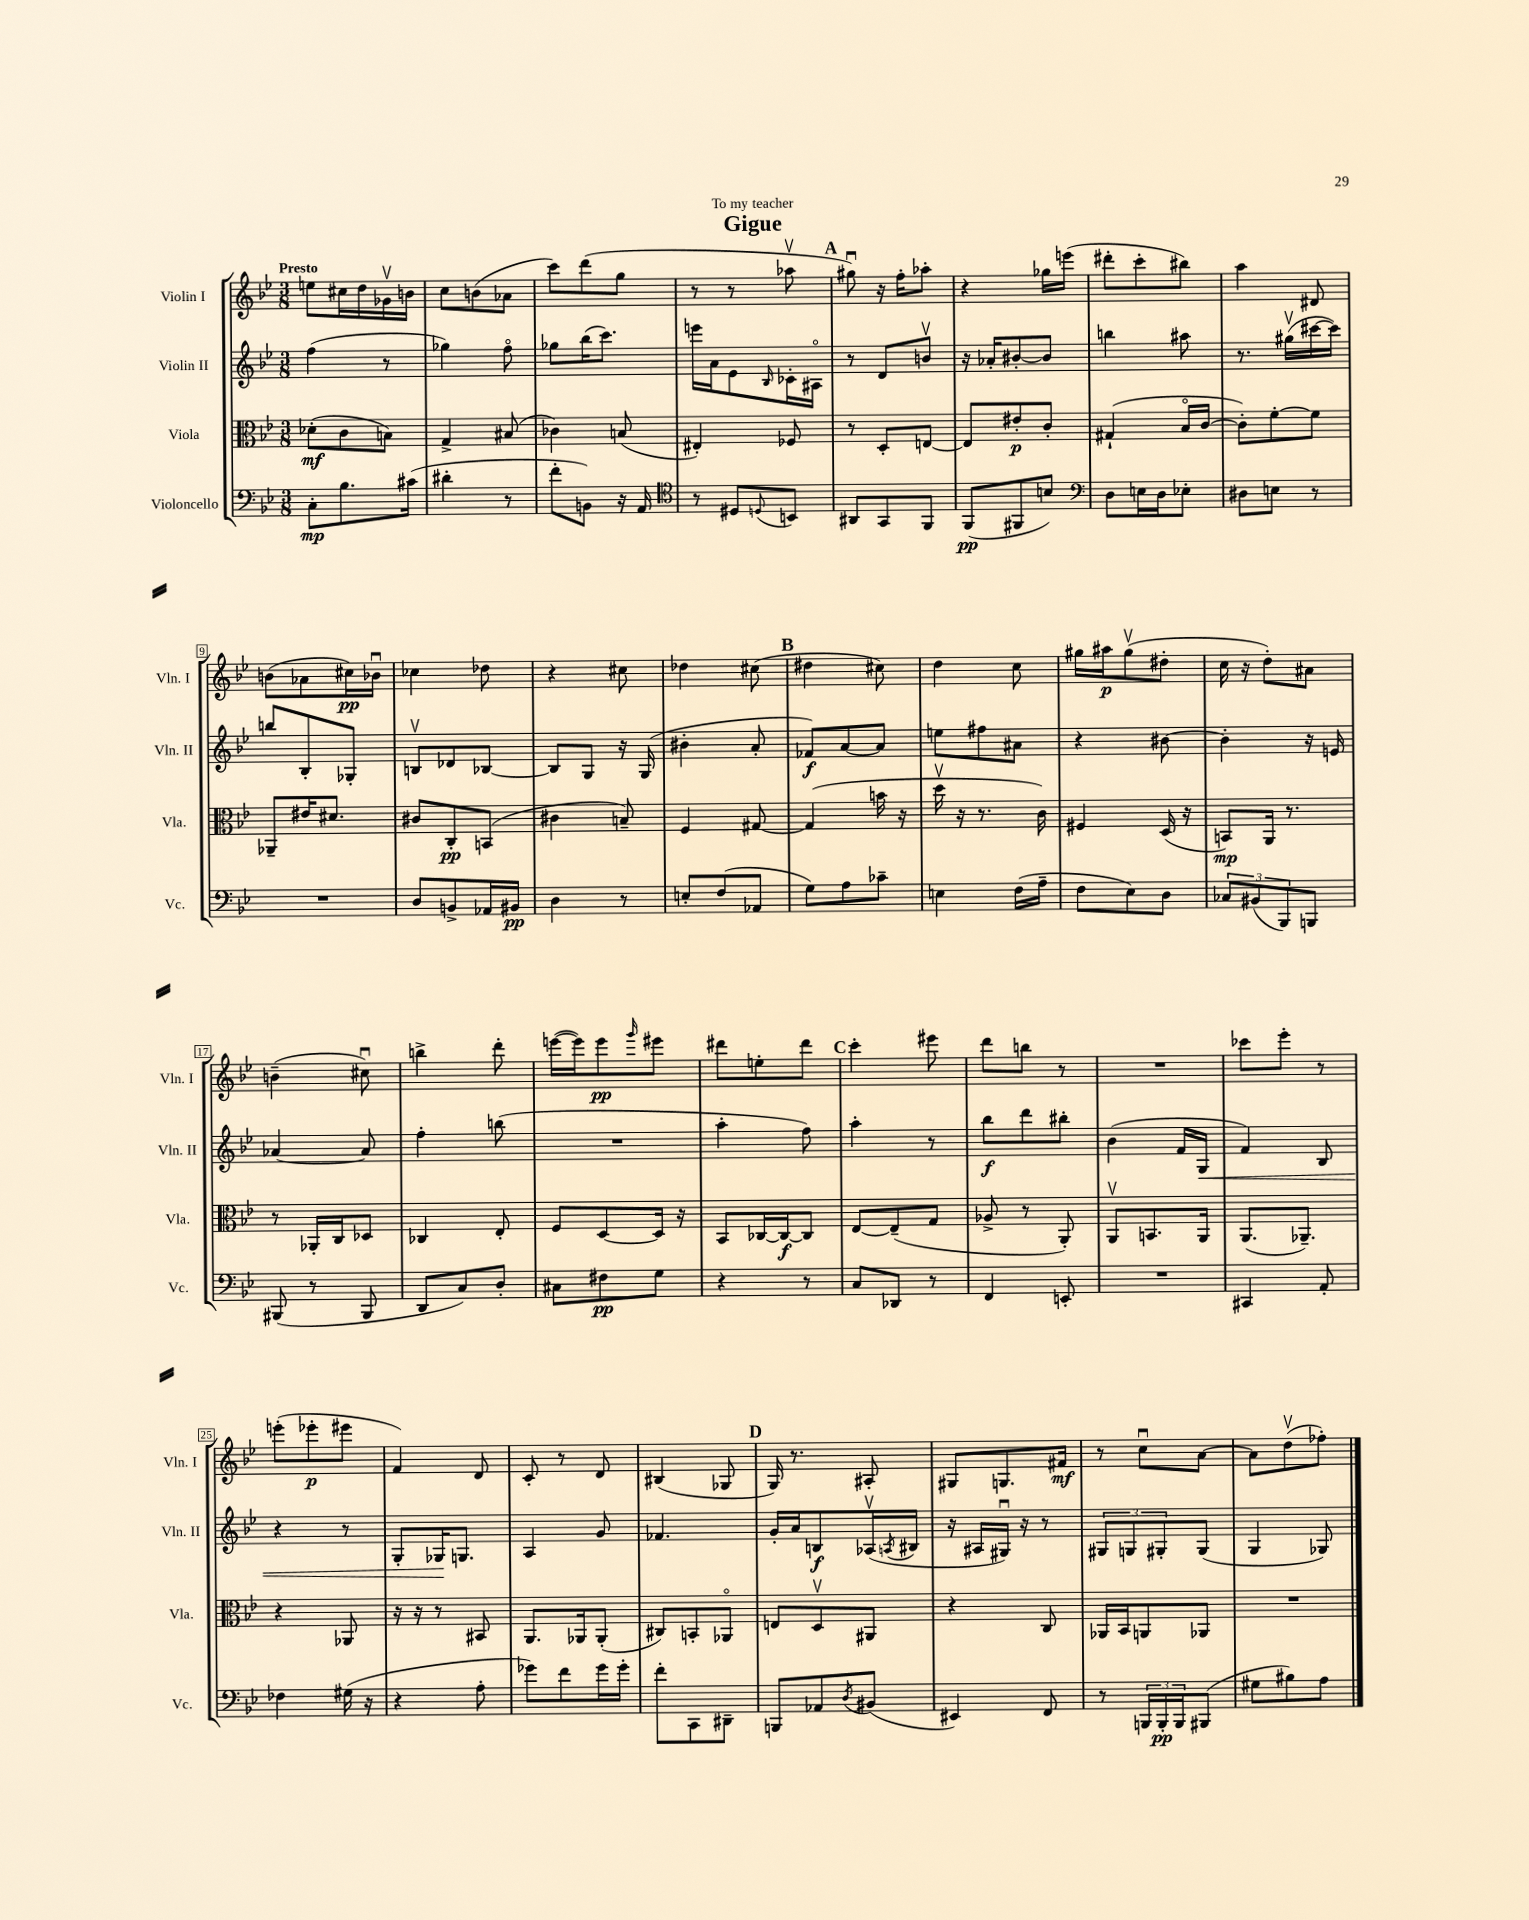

**kern	**dynam	**kern	**dynam	**kern	**dynam	**kern	**dynam
*part4	*part4	*part3	*part3	*part2	*part2	*part1	*part1
*staff4	*staff4	*staff3	*staff3	*staff2	*staff2	*staff1	*staff1
*I"Violoncello	*	*I"Viola	*	*I"Violin II	*	*I"Violin I	*
*I'Vc.	*	*I'Vla.	*	*I'Vln. II	*	*I'Vln. I	*
*clefF4	*	*clefC3	*	*clefG2	*	*clefG2	*
*k[b-e-]	*	*k[b-e-]	*	*k[b-e-]	*	*k[b-e-]	*
*M3/8	*	*M3/8	*	*M3/8	*	*M3/8	*
=1	=1	=1	=1	=1	=1	=1	=1
!	!	!	!	!	!	!LO:TX:a:B:t=Presto	!
8C'\L	mp	(8d-X'\L	mf	(4ff\	.	8een\L	.
8.B-\	.	8c\	.	.	.	16cc#X\L	.
.	.	.	.	.	.	16dd\	.
.	.	8Bn\J)	.	8r	.	16g-Xv\	.
(16c#X\Jk	.	.	.	.	.	16bn\JJ	.
=2	=2	=2	=2	=2	=2	=2	=2
4d#X'\	.	4G^/	.	4gg-X\)	.	8cc\L	.
.	.	.	.	.	.	(8bn\	.
8r	.	(8B#X/	.	8ff\	.	8a-X\J	.
=3	=3	=3	=3	=3	=3	=3	=3
8f'\L	.	4c-X\)	.	8gg-X\L	.	8ccc\L)	.
8BBn\J)	.	.	.	(16bb-\K	.	(8ddd\	.
.	.	.	.	8.ccc\J)	.	.	.
16r	.	(8Bn/	.	.	.	8gg\J	.
16AA/	.	.	.	.	.	.	.
=4	=4	=4	=4	=4	=4	=4	=4
*clefC4	*	*	*	*	*	*	*
8r	.	4E#X'/)	.	16eeen\LL	.	8r	.
.	.	.	.	16a\J	.	.	.
8D#X/L	.	.	.	8e-\	.	8r	.
8qqDn/	.	.	.	16qqB-/	.	.	.
8BBn/J	.	8F-X/	.	16c-X'\L	.	8aa-Xv\	.
.	.	.	.	16A#X\JJ	.	.	.
!!LO:REH:place=s1:t=A
=5	=5	=5	=5	=5	=5	=5	=5
8AA#X/L	.	8r	.	8r	.	8gg#Xu\)	.
8GG/	.	8D'/L	.	8d/L	.	16r	.
.	.	.	.	.	.	16ff'\KL	.
8FF/J	.	[8En/J	.	8bnv/J	.	8aa-X'\J	.
=6	=6	=6	=6	=6	=6	=6	=6
(8FF/L	pp	8E/L]	.	16r	.	4r	.
.	.	.	.	16a-X'/KL	.	.	.
8FF#X/	.	8e#X'/	p	[8b#X'/	.	.	.
8Bn/J)	.	8c'/J	.	8b#/J]	.	16gg-X\LL	.
.	.	.	.	.	.	(16eeen\JJ	.
=7	=7	=7	=7	=7	=7	=7	=7
*clefF4	*	*	*	*	*	*	*
8D\L	.	(4G#X`/	.	4bbn\	.	8ddd#X'\L	.
16En\L	.	.	.	.	.	8ccc'\	.
16D\J	.	.	.	.	.	.	.
8E-X'\J	.	16B-/LL	.	8aa#X\	.	8bb#X\J)	.
.	.	[16c/JJ	.	.	.	.	.
=8	=8	=8	=8	=8	=8	=8	=8
8D#X\L	.	8c'\L])	.	8.r	.	4aa\	.
8En\J	.	[8f'\	.	.	.	.	.
.	.	.	.	(16gg#Xv\LL	.	.	.
8r	.	8f\J]	.	[16ccc#X\	.	8d#X/	.
.	.	.	.	16ccc#\JJ])	.	.	.
!!LO:LB:g=z
=9	=9	=9	=9	=9	=9	=9	=9
4.r	.	8AA-X~/L	.	8bbn/L	.	(8bn\L	.
.	.	16e#X/K	.	8B-'/	.	8a-X\	.
.	.	8.d#X/J	.	.	.	.	.
.	.	.	.	8G-X'/J	.	16cc#X\L)	pp
.	.	.	.	.	.	16b-Xu\JJ	.
=10	=10	=10	=10	=10	=10	=10	=10
8D/L	.	8c#X/L	.	8Bnv/L	.	4cc-X\	.
8BBn^/	.	8C'/	pp	8d-X/	.	.	.
16AA-X/L	.	(8BBn/J	.	[8B-X/J	.	8dd-X\	.
16BB#X/JJ	pp	.	.	.	.	.	.
=11	=11	=11	=11	=11	=11	=11	=11
4D\	.	4c#X\	.	8B-/L]	.	4r	.
.	.	.	.	8G/J	.	.	.
8r	.	8Bn~/)	.	16r	.	8cc#X\	.
.	.	.	.	(16G/	.	.	.
=12	=12	=12	=12	=12	=12	=12	=12
8En'/L	.	4F/	.	4b#X'\	.	4dd-X\	.
(8F/	.	.	.	.	.	.	.
8AA-X/J	.	[8G#X/	.	8a'/	.	(8cc#X\	.
!!LO:REH:place=s1:t=B
=13	=13	=13	=13	=13	=13	=13	=13
8G\L)	.	(4G#/]	.	8f-X/L)	f	4dd#X\	.
8A\	.	.	.	[8a/	.	.	.
8c-X~\J	.	16bn\	.	8a/J]	.	8cc#X\)	.
.	.	16r	.	.	.	.	.
=14	=14	=14	=14	=14	=14	=14	=14
4En\	.	16ddv\	.	8een\L	.	4dd\	.
.	.	16r	.	.	.	.	.
.	.	8.r	.	8ff#X\	.	.	.
(16F\LL	.	.	.	8a#X\J	.	8cc\	.
16A~\JJ	.	16c\)	.	.	.	.	.
=15	=15	=15	=15	=15	=15	=15	=15
8F\L	.	4F#X/	.	4r	.	16gg#X\LL	.
.	.	.	.	.	.	16aa#X\J	p
8E-\)	.	.	.	.	.	(8gg#v\	.
8D\J	.	(16D/	.	[8b#X\	.	8dd#X'\J	.
.	.	16r	.	.	.	.	.
=16	=16	=16	=16	=16	=16	=16	=16
12C-X/L	.	8BBn/L)	mp	4b#'\]	.	16cc\	.
.	.	.	.	.	.	16r	.
(12BB#X/	.	.	.	.	.	.	.
.	.	16AA/Jk	.	.	.	8dd'\L)	.
12BBB-/)	.	.	.	.	.	.	.
.	.	8.r	.	.	.	.	.
8BBBn/J	.	.	.	16r	.	8a#X\J	.
.	.	.	.	16en/	.	.	.
!!LO:LB:g=z
=17	=17	=17	=17	=17	=17	=17	=17
(8BBB#X/	.	8r	.	[4a-X/	.	(4bn~\	.
8r	.	16AA-X'/LL	.	.	.	.	.
.	.	16C/J	.	.	.	.	.
8BBB#/	.	8D-X/J	.	8a-/]	.	8cc#Xu\)	.
=18	=18	=18	=18	=18	=18	=18	=18
8DD/L	.	4C-X/	.	4ff'\	.	4bbn^\	.
8C/)	.	.	.	.	.	.	.
8D'/J	.	8E-'/	.	(8bbn\	.	8ddd'\	.
=19	=19	=19	=19	=19	=19	=19	=19
8C#X\L	.	8F/L	.	4.r	.	([16eeen\LL	.
.	.	.	.	.	.	16eee\J])	.
8F#X\	pp	[8D/	.	.	.	8eee\	pp
.	.	.	.	.	.	16qqggg/	.
8G\J	.	16D/Jk]	.	.	.	8eee#X\J	.
.	.	16r	.	.	.	.	.
=20	=20	=20	=20	=20	=20	=20	=20
4r	.	8BB-/L	.	4aa'\	.	8ddd#X\L	.
.	.	[16C-X/L	.	.	.	8een'\	.
.	.	16C-/J_	f	.	.	.	.
8r	.	8C-/J]	.	8ff\)	.	8ddd#\J	.
!!LO:REH:place=s1:t=C
=21	=21	=21	=21	=21	=21	=21	=21
8C/L	.	[8E-/L	.	4aa'\	.	4ccc'\	.
8DD-X/J	.	(8E-~/]	.	.	.	.	.
8r	.	8G/J	.	8r	.	8eee#X\	.
=22	=22	=22	=22	=22	=22	=22	=22
4FF/	.	8A-X^/	.	8bb-\L	f	8ddd\L	.
.	.	8r	.	8ddd\	.	8bbn\J	.
8EEn'/	.	8AA'/)	.	8bb#X'\J	.	8r	.
=23	=23	=23	=23	=23	=23	=23	=23
4.r	.	8AAv/L	.	(4b-\	.	4.r	.
.	.	8.BBn/	.	.	.	.	.
.	.	.	.	16f/LL	.	.	.
!	!	!	!	!	!LO:HP:b	!	!
.	.	16AA/Jk	.	16G/JJ	<	.	.
=24	=24	=24	=24	=24	=24	=24	=24
4CC#X/	.	(8.AA/L	.	4f/)	.	8ccc-X\L	.
.	.	.	.	.	.	8eee-'\J	.
.	.	8.AA-X~/J)	.	.	.	.	.
8AA'/	.	.	.	8B-/	.	8r	.
!!LO:LB:g=z
=25	=25	=25	=25	=25	=25	=25	=25
4F-X\	.	4r	.	4r	.	(8eeen'\L	.
.	.	.	.	.	.	8eee-X'\	p
(16G#X\	.	8AA-X/	.	8r	.	8eee#X\J	.
16r	.	.	.	.	.	.	.
=26	=26	=26	=26	=26	=26	=26	=26
4r	.	16r	.	8G'/L	.	4f/)	.
.	.	16r	.	.	.	.	.
.	.	8r	.	16G-X/K	.	.	.
.	.	.	.	8.Gn/J	[	.	.
8A'\	.	8BB#X/	.	.	.	8d/	.
=27	=27	=27	=27	=27	=27	=27	=27
8g-X\L)	.	8.AA/L	.	4A/	.	8c'/	.
8f\	.	.	.	.	.	8r	.
.	.	16AA-X/k	.	.	.	.	.
16g-\L	.	(8AA-'/J	.	8g/	.	8d/	.
16g-'\JJ	.	.	.	.	.	.	.
=28	=28	=28	=28	=28	=28	=28	=28
8f'\L	.	8C#X/L)	.	4.f-X/	.	(4B#X/	.
8CC\	.	8BBn'/	.	.	.	.	.
8DD#X~\J	.	8AA-X/J	.	.	.	8G-X/	.
!!LO:REH:place=s1:t=D
=29	=29	=29	=29	=29	=29	=29	=29
8BBBn/L	.	8En/L	.	16g'/LL	.	16G/)	.
.	.	.	.	16a/J	.	8.r	.
8AA-X/	.	8Dv/	.	8Bn/	f	.	.
8qD/	.	.	.	.	.	.	.
(8BB#X/J	.	8AA#X/J	.	(16A-Xv/L	.	8A#X'/	.
.	.	.	.	8qAn/	.	.	.
.	.	.	.	16B#X/JJ	.	.	.
=30	=30	=30	=30	=30	=30	=30	=30
4EE#X/)	.	4r	.	16r	.	8G#X/L	.
.	.	.	.	16A#X/LL	.	.	.
.	.	.	.	16G#Xu/JJ)	.	8.Gn/	.
.	.	.	.	16r	.	.	.
8FF/	.	8C/	.	8r	.	.	.
.	.	.	.	.	.	16f#X/Jk	mf
=31	=31	=31	=31	=31	=31	=31	=31
8r	.	16AA-X/LL	.	12G#X/L	.	8r	.
.	.	16BB-/J	.	.	.	.	.
.	.	.	.	12Gn/	.	.	.
24BBBn/LL	.	8AAn/	.	.	.	8ccu\L	.
24BBB'/	pp	.	.	12G#X'/	.	.	.
24BBB/J	.	.	.	.	.	.	.
(8BBB#X/J	.	8AA-X/J	.	(8G#/J	.	[8a\J	.
=32	=32	=32	=32	=32	=32	=32	=32
8G#X\L	.	4.r	.	4G/	.	8a\L]	.
8B#X\)	.	.	.	.	.	(8ddv\	.
8A\J	.	.	.	8G-X/)	.	8ff-X'\J)	.
==	==	==	==	==	==	==	==
*-	*-	*-	*-	*-	*-	*-	*-
